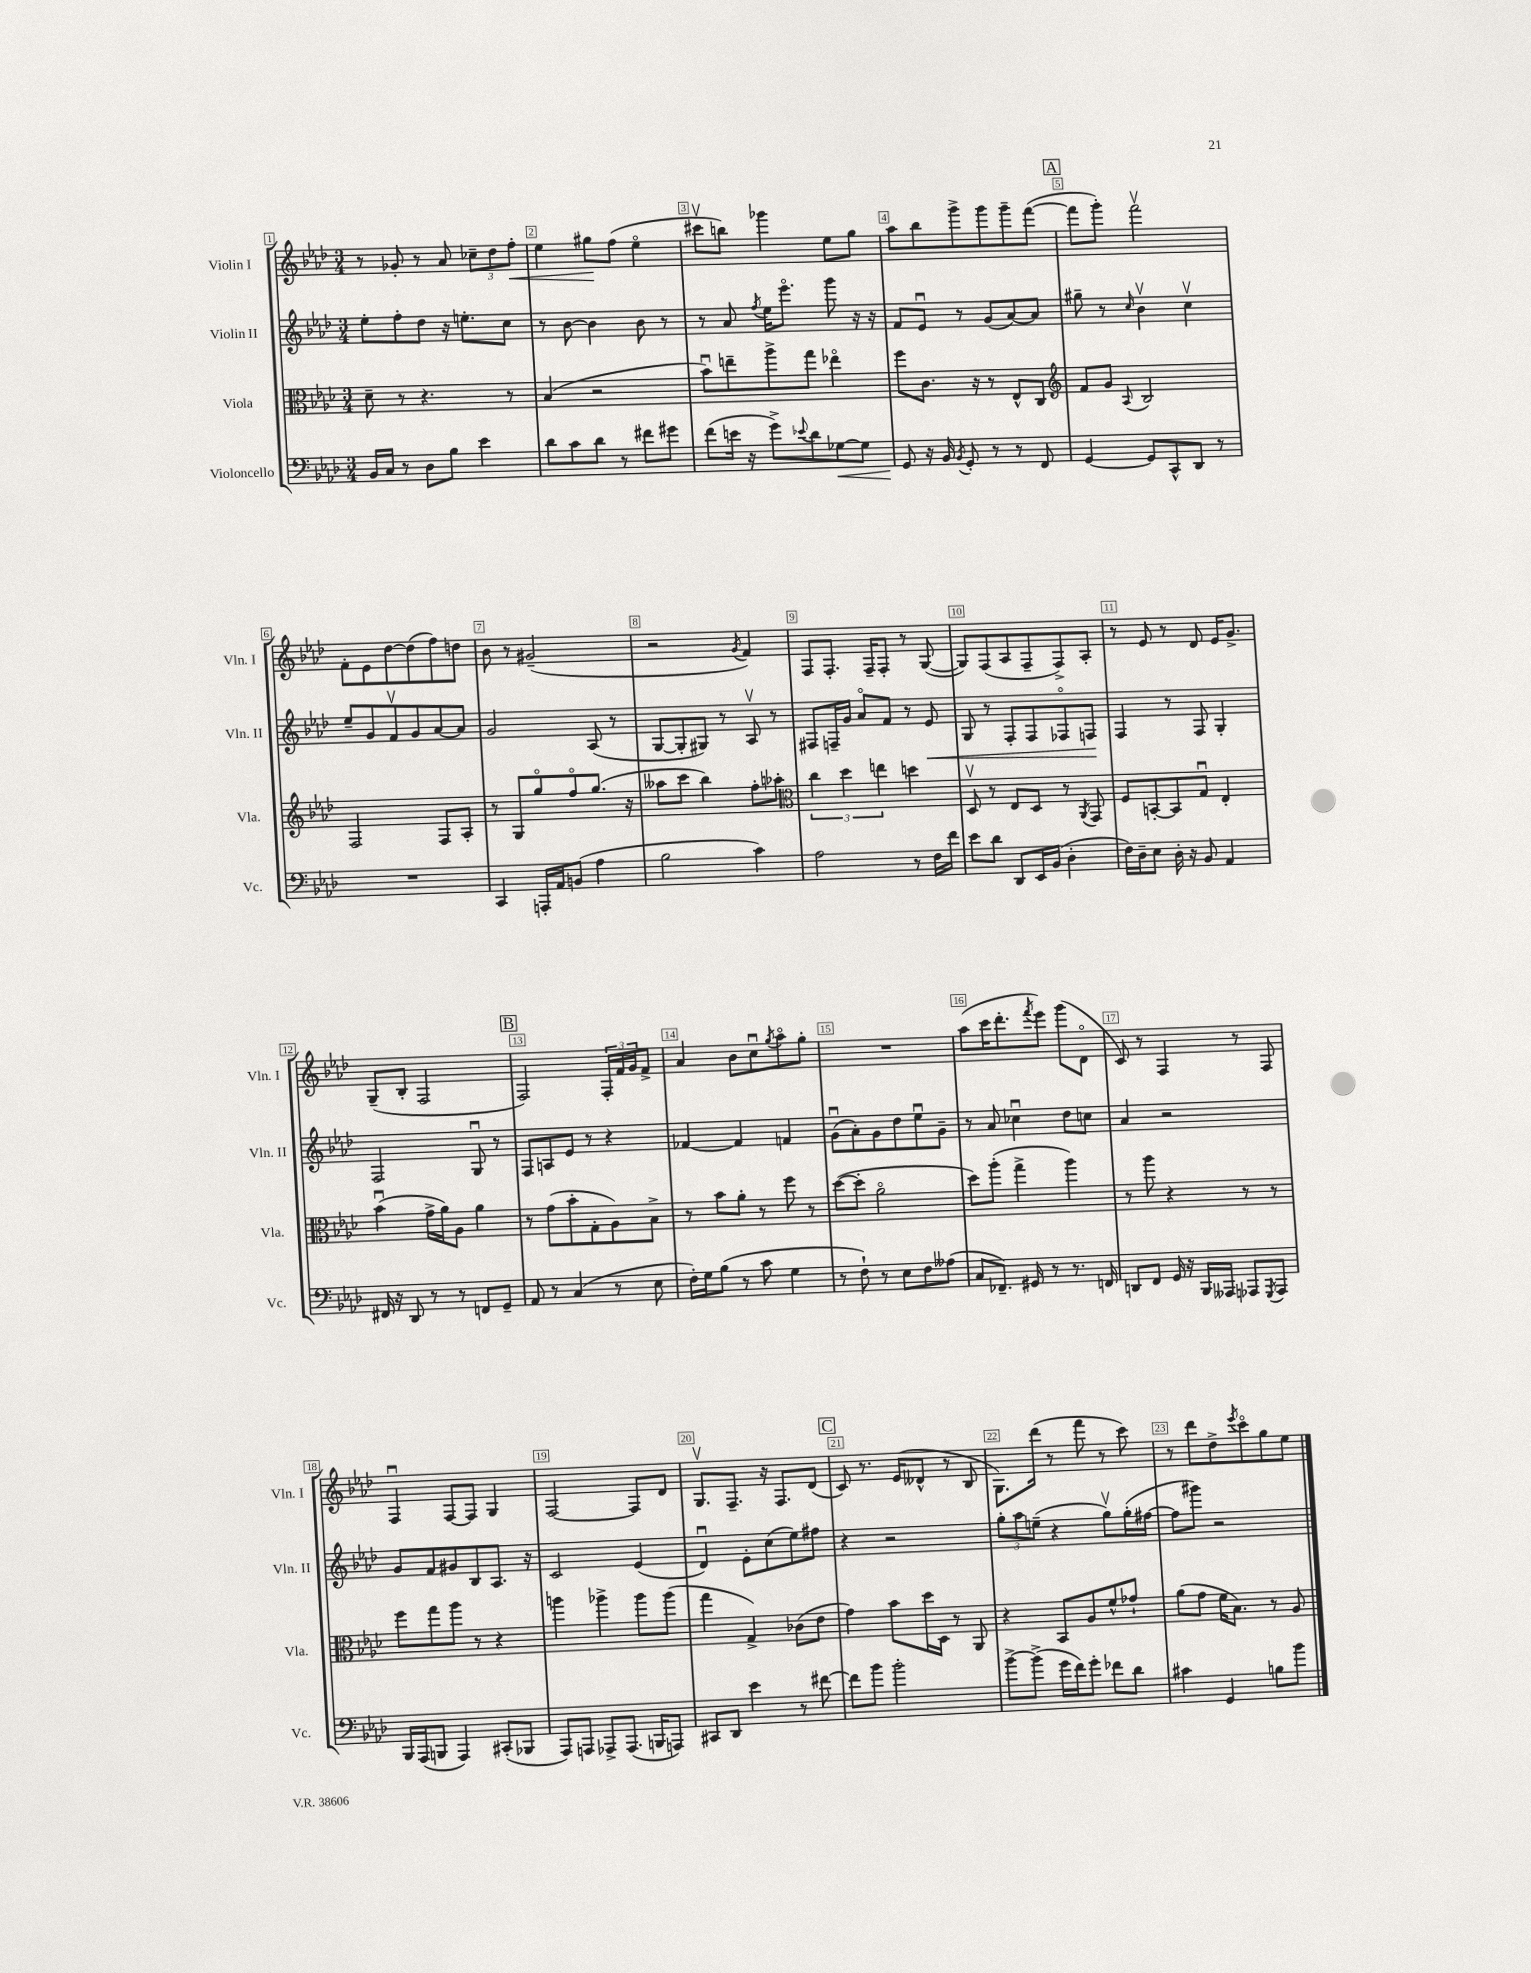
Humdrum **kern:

**kern	**dynam	**kern	**kern	**dynam	**kern	**dynam
*part4	*part4	*part3	*part2	*part2	*part1	*part1
*staff4	*staff4	*staff3	*staff2	*staff2	*staff1	*staff1
*I"Violoncello	*	*I"Viola	*I"Violin II	*	*I"Violin I	*
*I'Vc.	*	*I'Vla.	*I'Vln. II	*	*I'Vln. I	*
*clefF4	*	*clefC3	*clefG2	*	*clefG2	*
*k[b-e-a-d-]	*	*k[b-e-a-d-]	*k[b-e-a-d-]	*	*k[b-e-a-d-]	*
*M3/4	*	*M3/4	*M3/4	*	*M3/4	*
=1	=1	=1	=1	=1	=1	=1
16BB-/LL	.	8d-~\	8ee-'\L	.	8r	.
16C/JJ	.	.	.	.	.	.
8r	.	8r	8ff'\	.	8g-X'/	.
8D-\L	.	4.r	8dd-\J	.	8r	.
8B-\J	.	.	16r	.	8a-/	.
.	.	.	8.een'\L	.	.	.
4e-\	.	.	.	.	12cc-X~\L	.
.	.	.	.	.	12dd-\	.
.	.	8r	8cc\J	.	.	.
!	!	!	!	!	!	!LO:HP:b
.	.	.	.	.	12ff'\J	<
=2	=2	=2	=2	=2	=2	=2
8d-\L	.	(4B-/	8r	.	4ee-\	.
8c\	.	.	[8b-\	.	.	.
8d-\J	.	2r	4b-\]	.	8gg#X\L	.
8r	.	.	.	.	(8ff\J	[
8f#X\L	.	.	8b-\	.	4ee-\	.
8g#X\J	.	.	8r	.	.	.
=3	=3	=3	=3	=3	=3	=3
(8f\L	.	8b-u\L)	8r	.	8ccc#Xv\L	.
16en\Jk	.	8een~\	8a-/	.	8bbn\J)	.
16r	.	.	.	.	.	.
.	.	.	8qff/	.	.	.
8g^\L)	.	8aa-^\	16ee-\KL	.	4ggg-X\	.
.	.	.	8.eee-\J	.	.	.
8qqe-X/	.	.	.	.	.	.
8d-\	.	8gg\J	.	.	.	.
!	!LO:HP:b	!	!	!	!	!
[8G-X\	<	4ee-X\	8ggg\	.	8ee-\L	.
8G-\J]	.	.	16r	.	8gg\J	.
.	.	.	16r	.	.	.
=4	=4	=4	=4	=4	=4	=4
8GG/	.	8ff\L	8f/L	.	8aa-\L	.
16r	[	8.c\J	8e-u/J	.	8bb-\	.
16BB-/	.	.	.	.	.	.
8qBB-/	.	.	.	.	.	.
8GG'/	.	.	8r	.	8ggg^\	.
.	.	16r	.	.	.	.
8r	.	8r	(8g/L	.	8ggg\	.
8r	.	8E-^^/L	[8a-/)	.	8ggg~\	.
8FF/	.	8C/J	8a-/J]	.	([8fff\J	.
!!LO:REH:place=s1:t=A
=5	=5	=5	=5	=5	=5	=5
*	*	*clefG2	*	*	*	*
[4GG/	.	8f/L	8gg#X~\	.	8fff\L]	.
.	.	8g/J	8r	.	8ggg'\J)	.
.	.	8qqA-/	16qqcc/	.	.	.
8GG/L]	.	2B-/	4b-v\	.	2fffv\	.
8CC^^/	.	.	.	.	.	.
8DD-/J	.	.	4ccv\	.	.	.
8r	.	.	.	.	.	.
!!LO:LB:g=z
=6	=6	=6	=6	=6	=6	=6
2.r	.	2F/	8ee-~/L	.	8f'\L	.
.	.	.	8g/	.	8e-\	.
.	.	.	8fv/	.	[8dd-\	.
.	.	.	8g/	.	(8dd-\]	.
.	.	8F/L	[8a-/	.	8ff\)	.
.	.	8A-'/J	8a-/J]	.	8ddn\J	.
=7	=7	=7	=7	=7	=7	=7
4CC/	.	8r	2g/	.	8b-\	.
.	.	8G/L	.	.	8r	.
16AAAn'/LL	.	8gg/	.	.	(2g#X~/	.
16AA-/J	.	.	.	.	.	.
(8BBn/J	.	8ff/	.	.	.	.
4A-\	.	(8.gg/J	(8A-/	.	.	.
.	.	.	8r	.	.	.
.	.	16r	.	.	.	.
=8	=8	=8	=8	=8	=8	=8
2B-\	.	8aa--X\L	[8G/L	.	2r	.
.	.	8ccc\J	8G'/]	.	.	.
.	.	4bb-\)	8G#X/J)	.	.	.
.	.	.	8r	.	.	.
.	.	.	.	.	8qg/	.
4c\)	.	8ff'\L	8A-v/	.	4f/)	.
.	.	8aa-X'\J	8r	.	.	.
=9	=9	=9	=9	=9	=9	=9
*	*	*clefC3	*	*	*	*
2A-\	.	6cc\	8F#X/L	.	8F/L	.
.	.	.	16Fn~/L	.	8.F'/J	.
.	.	6dd-\	.	.	.	.
.	.	.	16g/JJ	.	.	.
.	.	.	8a-/L	.	.	.
.	.	.	.	.	16F~/KL	.
.	.	6een\	.	.	.	.
.	.	.	8f/J	.	8F'/J	.
8r	.	4ddn\	8r	.	8r	.
!	!	!	!	!LO:HP:b	!	!
16F\LL	.	.	8e-/	<	([8G/	.
16f\JJ	.	.	.	.	.	.
=10	=10	=10	=10	=10	=10	=10
8e-\L	.	8D-v/	8G/	.	8G/L])	.
8d-\J	.	8r	8r	.	(8F/	.
8DD-/L	.	8E-/L	8F'/L	.	8A-/	.
16EE-/L	.	8D-/J	8F/	.	8F~/	.
(16BB-/JJ	.	.	.	.	.	.
4D-'\	.	8r	8F-X/	.	8F^/)	.
.	.	8qAA-/	.	.	.	.
.	.	8GG/	8Fn/J	.	8A-'/J	.
.	.	.	.	[	.	.
=11	=11	=11	=11	=11	=11	=11
16F\LL)	.	8F/L	4F/	.	8r	.
16D-~\J	.	.	.	.	.	.
8E-\J	.	[8BBn'/	.	.	8e-/	.
16D-'\	.	8BB/]	8r	.	8r	.
16r	.	.	.	.	.	.
8BB-/	.	8Gu/J	8F/	.	8d-/	.
4AA-/	.	4E-'/	4G'/	.	16e-/KL	.
.	.	.	.	.	8.g^/J	.
!!LO:LB:g=z
=12	=12	=12	=12	=12	=12	=12
16FF#X/	.	(4b-u\	2F/	.	(8G~/L	.
16r	.	.	.	.	.	.
8DD-/	.	.	.	.	8B-'/J	.
8r	.	16g^\LL	.	.	2F/	.
.	.	16a-\J)	.	.	.	.
8r	.	8A-\J	.	.	.	.
8FFn/L	.	4a-\	8Gu/	.	.	.
8GG~/J	.	.	8r	.	.	.
!!LO:REH:place=s1:t=B
=13	=13	=13	=13	=13	=13	=13
8AA-/	.	8r	8F/L	.	2F/)	.
8r	.	(8g\L	8An/	.	.	.
(4C/	.	8b-'\	8e-/J	.	.	.
.	.	8G'\	8r	.	.	.
8r	.	8A-\)	4r	.	24F'/LL	.
.	.	.	.	.	24f/	.
.	.	.	.	.	24g/J	.
8E-\	.	8B-^\J	.	.	8f^/J	.
=14	=14	=14	=14	=14	=14	=14
16F'\LL)	.	8r	[4f-X/	.	4a-/	.
16G\J	.	.	.	.	.	.
(8B-\J	.	8b-\L	.	.	.	.
8r	.	8a-'\J	4f-/]	.	8b-\L	.
8c\	.	8r	.	.	8ccu\	.
.	.	.	.	.	8qgg/	.
4G\	.	8ff\	4fn/	.	8aa-\	.
.	.	8r	.	.	8gg'\J	.
=15	=15	=15	=15	=15	=15	=15
8r	.	([8dd-\L	(8gu\L	.	2.r	.
8F`\)	.	8dd-'\J]	8a-'\)	.	.	.
8r	.	2a-\	8g\	.	.	.
8E-\L	.	.	8dd-\	.	.	.
8F\	.	.	8ee-u\	.	.	.
(8A--X\J	.	.	8g~\J	.	.	.
=16	=16	=16	=16	=16	=16	=16
8C/L	.	8dd-\L)	8r	.	(8aa-\L	.
8.FF-X~/J)	.	(8aa-'\J	8a-/	.	16ccc\K	.
.	.	.	.	.	8.ddd-'\	.
.	.	4gg^\	4cc-Xu\	.	.	.
16GG#X/	.	.	.	.	.	.
.	.	.	.	.	8qfff/	.
8r	.	.	.	.	8eee-\J)	.
8.r	.	4aa-\)	8dd-\L	.	(8ggg\L	.
.	.	.	8ccn\J	.	8d-\J	.
16FFn/	.	.	.	.	.	.
=17	=17	=17	=17	=17	=17	=17
8DDn/L	.	8r	4a-/	.	8c/)	.
8FF/J	.	8aa-\	.	.	8r	.
16GG/	.	4r	2r	.	4F/	.
16r	.	.	.	.	.	.
16BBB-/LL	.	.	.	.	.	.
16AAA--X/JJ	.	.	.	.	.	.
8AAA-X/L	.	8r	.	.	8r	.
8qGGG/	.	.	.	.	.	.
8AAA-/J	.	8r	.	.	8F/	.
!!LO:LB:g=z
=18	=18	=18	=18	=18	=18	=18
16BBB-/LL	.	8ff\L	8g/L	.	4Fu/	.
(16AAA-/J	.	.	.	.	.	.
8BBBn/J	.	8gg\	8f/	.	.	.
4AAA-/)	.	8aa-\J	8g#X/	.	[8F/L	.
.	.	8r	8B-/	.	8F/J]	.
(8CC#X'/L	.	4r	8.A-/J	.	4G/	.
8BBB-X/J	.	.	.	.	.	.
.	.	.	16r	.	.	.
=19	=19	=19	=19	=19	=19	=19
8AAA-/L)	.	4aan\	2c/	.	[2F/	.
8AAAn/J	.	.	.	.	.	.
8AAA-X^/L	.	4aa-X^\	.	.	.	.
(8.AAA-/J	.	.	.	.	.	.
.	.	8aa-\L	(4e-/	.	8F/L]	.
16BBBn/KL	.	.	.	.	.	.
8AAAn/J)	.	(8aa-\J	.	.	8d-/J	.
=20	=20	=20	=20	=20	=20	=20
8CC#X/L	.	4gg\	4d-u/)	.	8.Gv/L	.
8DD-/J	.	.	.	.	.	.
.	.	.	.	.	8.F~/J	.
4e-\	.	4G^/)	8e-'\L	.	.	.
.	.	.	(8cc\	.	16r	.
.	.	.	.	.	8.F/L	.
8r	.	(8c-X\L	8ee-\)	.	.	.
[8f#X\	.	8e-\J	8ff#X\J	.	(8d-/J	.
!!LO:REH:place=s1:t=C
=21	=21	=21	=21	=21	=21	=21
8f#\L]	.	4g\)	4r	.	8c/)	.
8b-\J	.	.	.	.	8.r	.
2b-'\	.	8b-\L	2r	.	.	.
.	.	.	.	.	(16e-/KL	.
.	.	16dd-\L	.	.	8d--X^^/J	.
.	.	16D-\JJ	.	.	.	.
.	.	8r	.	.	8r	.
.	.	8AA-/	.	.	8B-/	.
=22	=22	=22	=22	=22	=22	=22
[8b-^\L	.	4r	12gg'\L	.	8.G\L)	.
.	.	.	12aa-\	.	.	.
(8b-^\J]	.	.	.	.	.	.
.	.	.	(12een~\J	.	.	.
.	.	.	.	.	(16ddd-\Jk	.
16g\LL	.	8BB-/L	4r	.	8r	.
16f\J)	.	.	.	.	.	.
8g'\J	.	8A-/	.	.	8fff\	.
8f-X\L	.	8f^^/	8ggv\L)	.	8r	.
8d-\J	.	8g-X`/J	(16gg'\L	.	8ccc\)	.
.	.	.	[16ff#X\JJ	.	.	.
=23	=23	=23	=23	=23	=23	=23
4c#X\	.	(8a-\L	8ff#\L]	.	8r	.
.	.	8g\J	8ggg#X\J)	.	8ddd-\L	.
4GG/	.	16f\KL	2r	.	8dd-^\	.
.	.	8.B-\J)	.	.	.	.
.	.	.	.	.	8qeee-/	.
.	.	.	.	.	8ccc\	.
8Bn\L	.	8r	.	.	8gg\	.
8b-\J	.	8A-/	.	.	8ee-\J	.
==	==	==	==	==	==	==
*-	*-	*-	*-	*-	*-	*-
